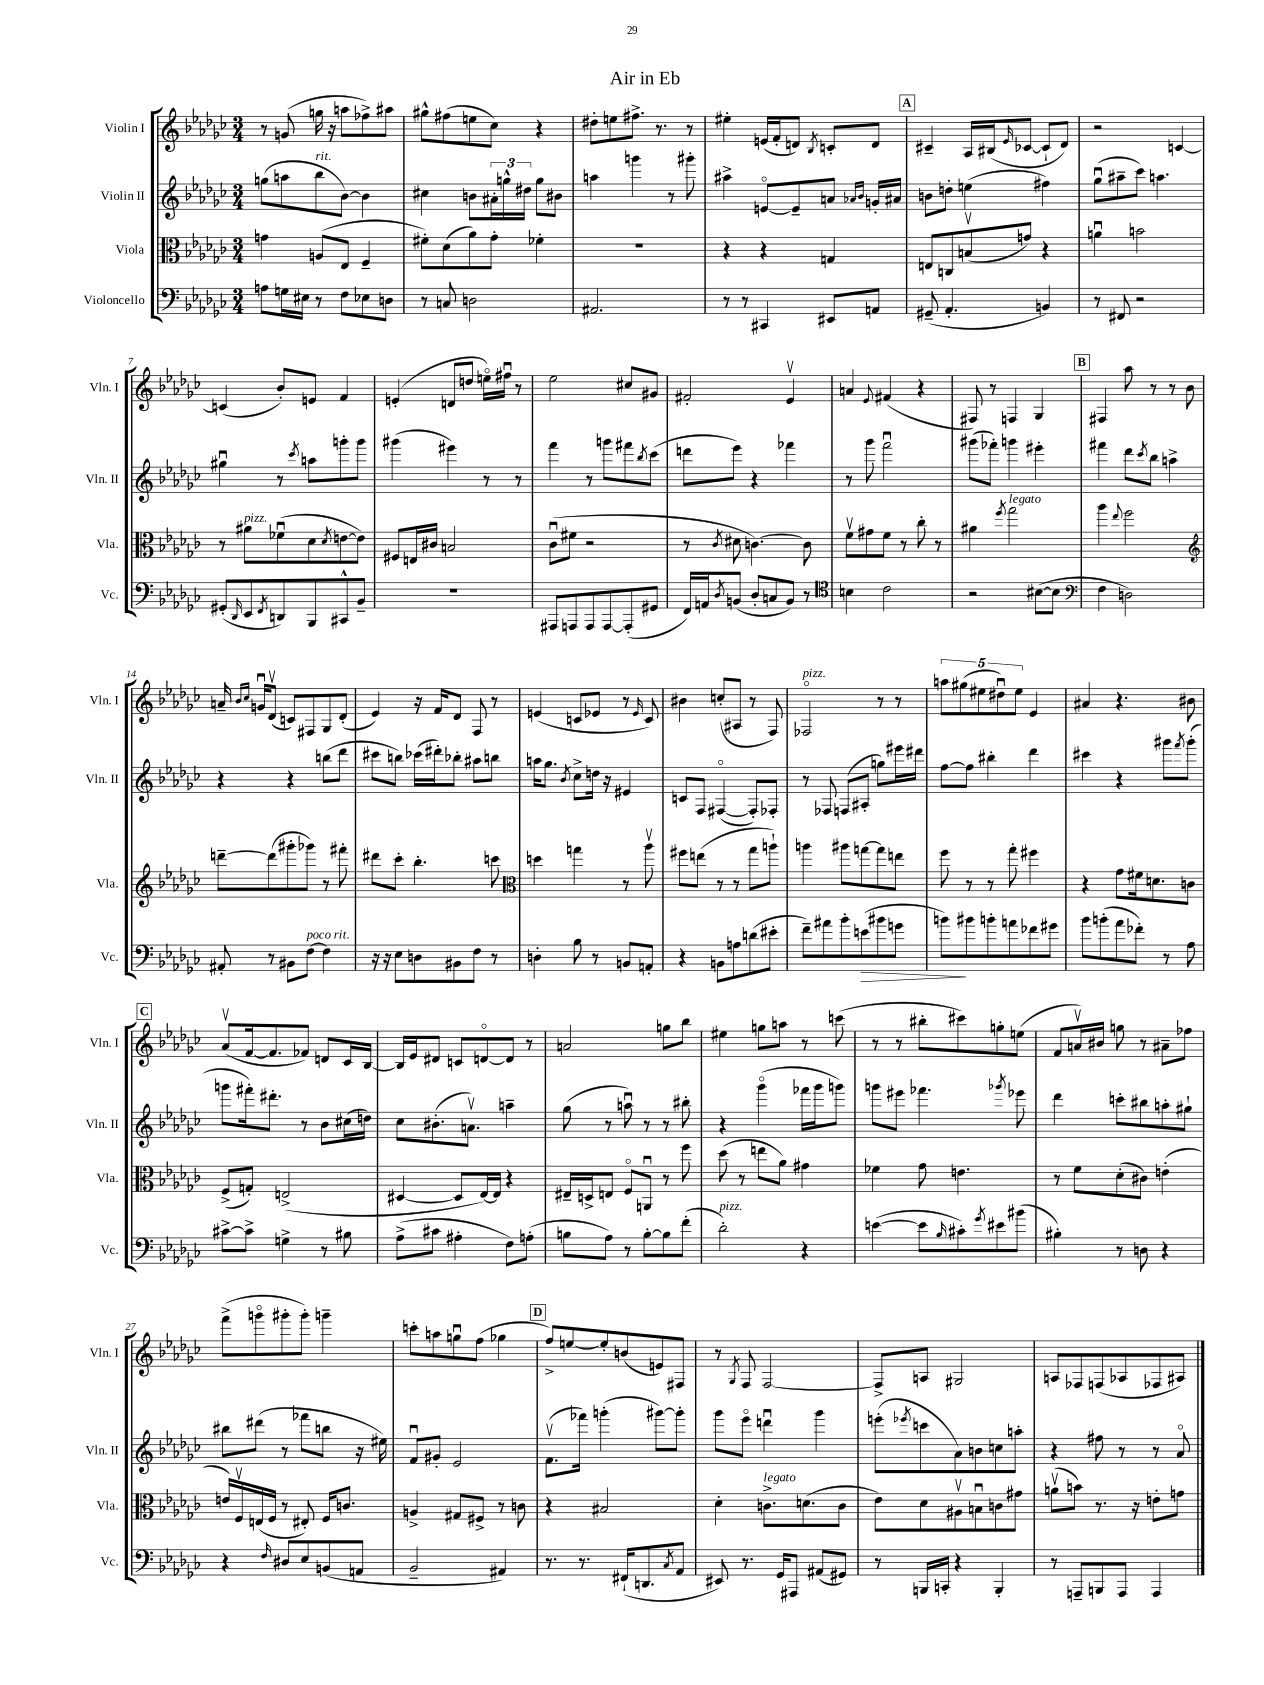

**kern	**kern	**kern	**kern
*staff4	*staff3	*staff2	*staff1
*clefF4	*clefC3	*clefG2	*clefG2
*k[b-e-a-d-g-c-]	*k[b-e-a-d-g-c-]	*k[b-e-a-d-g-c-]	*k[b-e-a-d-g-c-]
*M3/4	*M3/4	*M3/4	*M3/4
8A	4g	(8gg	8r
16G	.	8aa	(8g
16E#	.	.	.
8r	(8A	8bb-	16gg
.	.	.	16r
8F	8E-	[8b-)	8aa
8E-	4F~	4b-]	8ff-^)
8D	.	.	8aa#
=	=	=	=
8r	8f#')	4cc#	8gg#^^
8C	(8d-	.	(8ff#
2D	8a-)	8b	8ee
.	8g-'	24a#'	8cc-)
.	.	24gg^^	.
.	.	24dd#	.
.	4f-'	8gg	4r
.	.	8b#	.
=	=	=	=
2.AA#	2.r	4aa	8dd#'
.	.	.	8ee
.	.	4ggg	8.ff#^
.	.	.	8.r
.	.	8r	.
.	.	8ggg#'	8r
=	=	=	=
8r	4r	4aa#^	4ee#'
8r	.	.	.
4CC#	4r	[8eo	(16e
.	.	.	16f'
.	.	8e~]	8d)
.	.	.	8qB-
8EE#	4G	8a	8c'
.	.	16qqa-	.
.	.	16qqb-	.
8AA	.	16g'	8d
.	.	16a#	.
=	=	=	=
(8GG#~	8E	8b	4c#~
4.AA-'	8C	8dd'	.
.	(8Bv	(4ee	16A-
.	.	.	(16B#
.	.	.	16qqe-
.	8g)	.	[8c-
4BB)	4r	4ff#)	8c-`]
.	.	.	8d-)
=	=	=	=
8r	4au	(8gg-u	2r
8FF#	.	8aa#~	.
2r	2b	8ccc-)	.
.	.	4.aa	.
.	.	.	[4c
=	=	=	=
(8GG#'	8r	4gg#u	(4c]
16qqDD-	.	.	.
8EE-	8a#	.	.
8qFF	.	.	.
8DD)	(8f-u	8r	8b-')
.	.	8qccc-	.
8BBB-	8d-	8aa	8e
.	8qd-	.	.
8CC#^^	[8e	8ggg'	4f
8BB-~	8e])	8ggg	.
=	=	=	=
2.r	8F#	(4ggg#	(4e'
.	16E	.	.
.	16c#	.	.
.	2B	4eee#)	8d
.	.	.	8dd
.	.	8r	16eeo)
.	.	.	16ff#u
.	.	8r	8r
=	=	=	=
8AAA#	(8c-u	4fff	2ee-
8AAA	8f#	.	.
8AAA	2r	8r	.
[8AAA	.	8ggg	.
(8AAA']	.	8fff#	8cc#
.	.	8qbb-	.
8GG#	.	(8ccc-	8g#
=	=	=	=
16FF)	8r	8ddd	2f#'
16AA	.	.	.
8qD-	8qc-	.	.
(8BB	8d#	8eee-)	.
8D-'	[4.c)	4r	.
8C	.	.	.
8BB)	.	4fff-	4e-v
8r	8c]	.	.
=	=	=	=
*clefC4	*	*	*
4B	8fv	8r	4a
.	8g#	8ggg-	.
.	.	.	8qqe-
2c-	8f	2fffu	(4f#
.	8r	.	.
.	8cc-'	.	4r
.	8r	.	.
=	=	=	=
2r	4a#	(8ggg#	8F#)
.	.	8fff-')	8r
.	8qff	.	.
.	2gg-	4ggg	4F
([8B#	.	4eee#'	4G-
8B#]	.	.	.
=	=	=	=
*clefF4	*	*	*
4F	4aa-	4fff#	4F#
.	8qqee-	.	.
2D)	2ff	8ddd-	8aa-
.	.	8qccc-	.
.	.	8bb-	8r
.	.	4aa^	8r
.	.	.	8b-
=	=	=	=
*	*clefG2	*	*
8AA#'	[8ddd~	4r	16a~
.	.	.	16qqb-
.	.	.	16qqcc-
.	.	.	16gu
8r	(8ddd]	.	(8d-v
8BB#	8ggg#'	4r	8c)
[8F	8ggg-)	.	8F#
4F]	8r	(8bb	8G-
.	8fff#'	8ddd-	(8d-'
=	=	=	=
16r	8ddd#	8ccc#	4e-)
16r	.	.	.
8E-	8ccc-'	8bb)	.
8D	4.bb-'	(16ccc-	16r
.	.	16ddd#')	16f
8BB#	.	8bb-'	8d-
8F	.	8aa#	8F
8r	8ccc	8bb	8r
=	=	=	=
*	*clefC3	*	*
4D'	4dd	16aa	(4e
.	.	8.gg-	.
.	.	8qb-	.
8B-	4gg	8cc-^	8c
8r	.	16dd	8e-
.	.	16r	.
8BB	8r	4e#	8r
.	.	.	16qqe-
8AA'	8aa-v	.	8c)
=	=	=	=
4r	8ff#	8c	4b#
.	(8ee	8F	.
8BB	8r	([4F#o	(8cc'
8A	8r	.	8A#
(8d	8gg-	8F#'])	8r
8e#'	8aa`)	8F-'	8F)
=	=	=	=
8f~)	4aa	8r	2F-o
8a#	.	8F-	.
8b-'	8aa#	(8F	.
(8e	[8gg	8A#'	.
8b#	8gg]	8gg)	8r
8g	8ee	16eee#	8r
.	.	16ddd#	.
=	=	=	=
8b)	8ff	[8ff	10aa
.	.	.	(10gg#
8b#	8r	8ff]	.
.	.	.	10ee#
8b'	8r	4bb#'	.
.	.	.	10dd#u)
8a	8gg-'	.	.
.	.	.	10ee#
8f-	4ff#	4ddd-	4e-
8g#	.	.	.
=	=	=	=
8b-	4r	4ccc#	4a#
(8b'	.	.	.
8a-	8g-	4r	4.r
8f-')	16f#	.	.
.	8.d	.	.
8r	.	8ggg#	.
.	.	8qfff	.
8A-	8c	(8ggg#'	8b#
=	=	=	=
[8c#^	(8F^	8ggg	(8a-v
8c#^]	8G')	16fff#')	[16f
.	.	8.ddd#'	8.f]
4G^	(2E^	.	.
.	.	8r	8f-)
8r	.	8b-	8d
8B#	.	(16cc#	16c-
.	.	16dd)	[16B-
=	=	=	=
(8A-^	[4D#	8cc-	16B-]
.	.	.	16e-
8c#	.	(8.b#'	8d#
4A#'	8D#]	.	8c
.	.	8.av)	.
.	[16E-)	.	[8do
.	16E-]	.	.
8F)	4r	4aa~	8d]
(8A'	.	.	8r
=	=	=	=
8B	16E#~	(8gg-	2a
.	16D^	.	.
8A-)	8E	8r	.
8r	8Fo	8aau)	.
[8B'	8AAu	8r	.
8B]	8r	8r	8gg
(8f'	8ff	8bb#'	8bb-
=	=	=	=
2d-')	(8dd-	4r	4ee#
.	8r	.	.
.	8ee	(4ggg-o	8gg
.	8a-)	.	8aa
4r	4g#	16fff-	8r
.	.	16ggg-	.
.	.	8ggg)	(8ccc
=	=	=	=
([4e	4f-	8ggg	8r
.	.	8eee#	8r
8e]	8g-	4.fff-	8bb#'
16qqB-	.	.	.
8c#')	4.e	.	8ccc#)
8qg-	.	.	.
8e#	.	.	8gg'
.	.	8qggg-	.
(8b#	.	8eee-	(8ee
=	=	=	=
4B#')	8r	4ddd-	8f
.	8f	.	16av)
.	.	.	16b#
8r	(8d-'	8ccc'	8gg
8D	8c#)	8bb#	8r
4r	(4e'	8aa'	8a#~
.	.	8gg#`	8ff-
=	=	=	=
4r	16e)	8bb#	(8fff^
.	16Fv	.	.
.	(16E	(8ddd#	8gggo
.	16F	.	.
16qqF	.	.	.
8D#	8r	8r	8ggg#'
8E-	8E#')	8fff-	8ggg#')
(8BB	16F	8bb	4ggg~
.	8.c	.	.
8AA	.	16r	.
.	.	16ee#)	.
=	=	=	=
2BB-~	4A^	8fu	8ccc'
.	.	8g#'	8aa
.	8G#	2e-	8ggu
.	8F#^	.	(8ff
4AA#)	8r	.	4gg-
.	8c	.	.
=	=	=	=
8.r	4r	(8.fv	8ff^)
.	.	.	[8ee
8.r	.	16fff-)	.
.	2B#	(4ggg'	8ee']
(16FF#`	.	.	(8b
8.DD	.	.	.
.	.	[8ggg#)	8e)
8qC-	.	.	.
8AA-	.	8ggg#']	8F#
=	=	=	=
8EE#)	4d-'	8ggg-	8r
.	.	.	8qG-
8.r	.	8eee-o	8F
.	8.c^	4dddu	[2F
16GG-	.	.	.
8AAA#	.	.	.
.	(8.d	.	.
(8AA#	.	4ggg-	.
8GG#)	8c	.	.
=	=	=	=
8r	8e-)	(8eee'	8F^]
.	.	8qeee-	.
16BBB	8d-	8ccc	8A
16CC'	.	.	.
4r	8A#v	8a-)	2G#
.	8Bu	8b	.
4BBB'	8c	8cc	.
.	8g#	8aa'	.
=	=	=	=
8r	(8av	4r	8A
8AAA~	8b)	.	8F-
8BBB	8.r	8ff#	(8F
8AAA	.	8r	8A-
.	16r	.	.
4AAA	8e'	8r	8F-
.	8g	8a-o	8A#)
==	==	==	==
*-	*-	*-	*-
